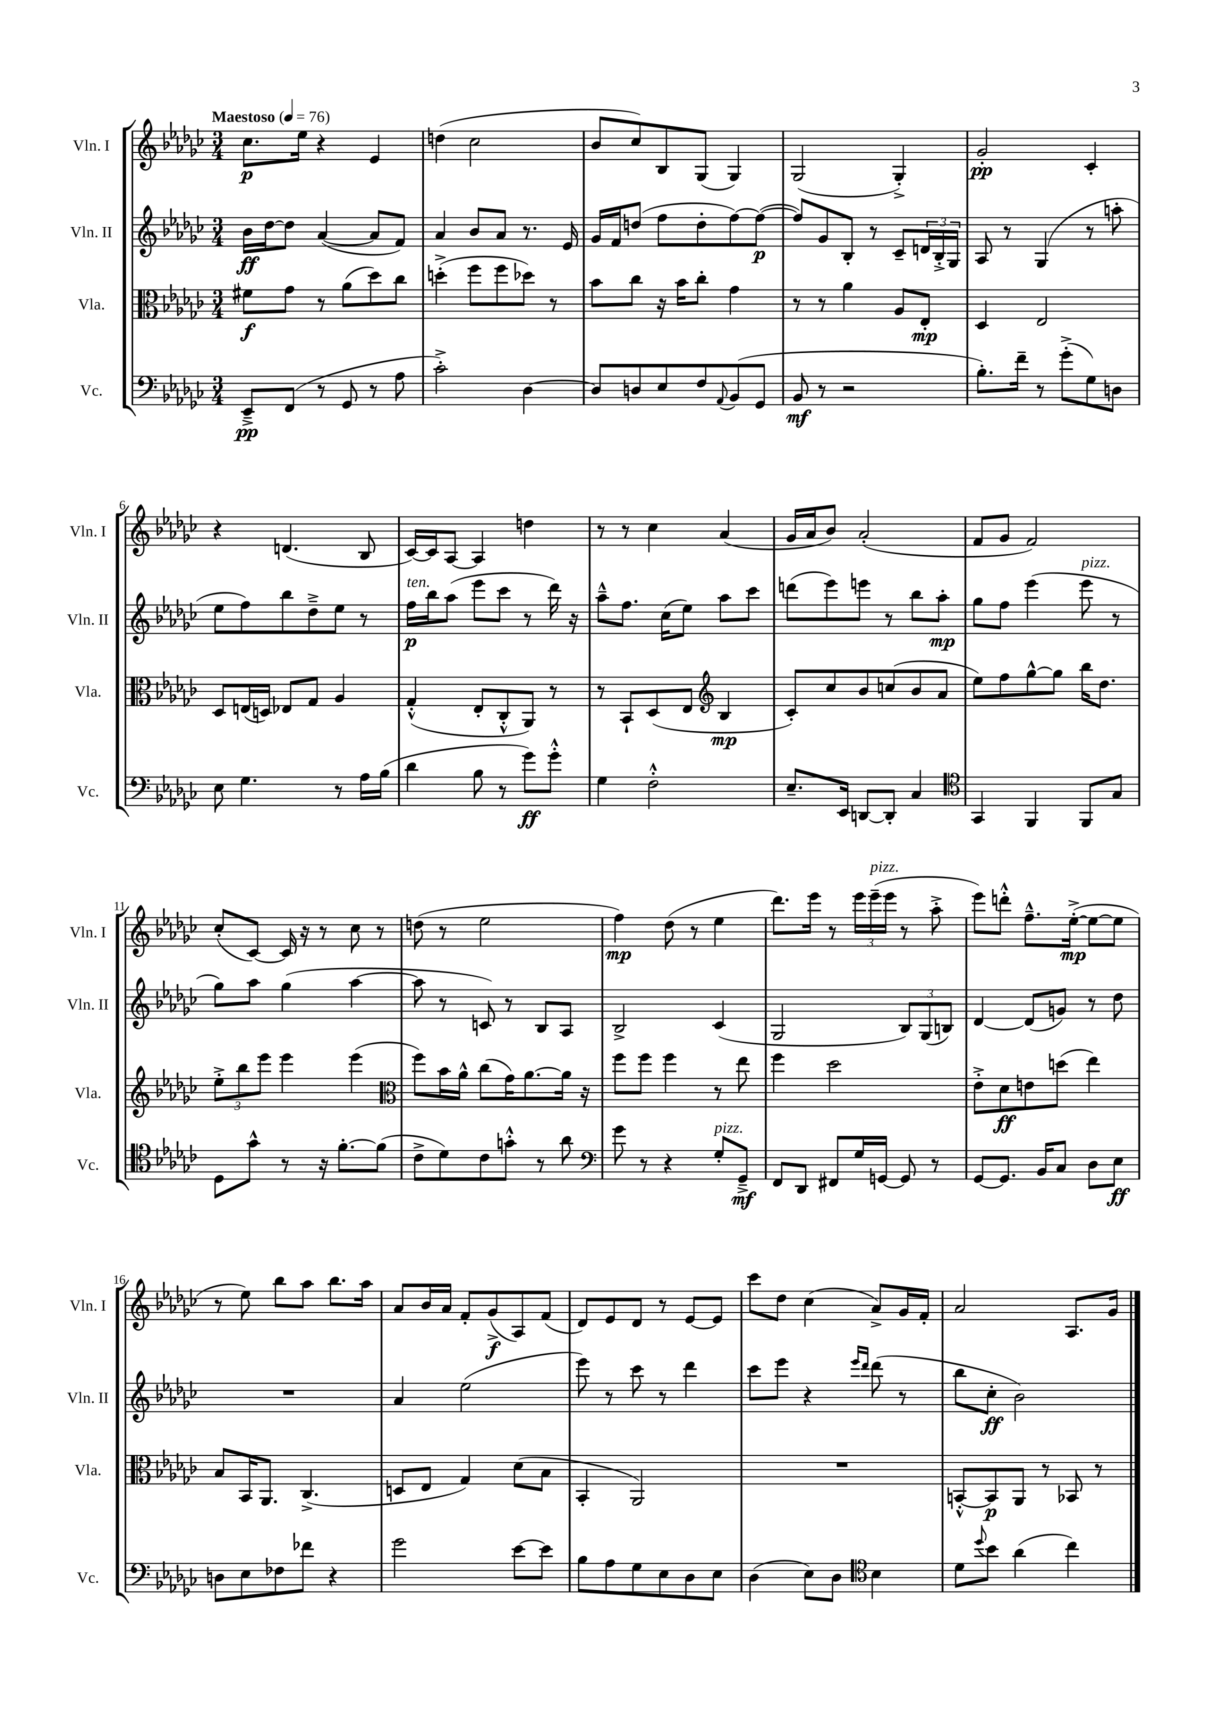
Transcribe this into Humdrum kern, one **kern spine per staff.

**kern	**kern	**kern	**kern
*staff4	*staff3	*staff2	*staff1
*clefF4	*clefC3	*clefG2	*clefG2
*k[b-e-a-d-g-c-]	*k[b-e-a-d-g-c-]	*k[b-e-a-d-g-c-]	*k[b-e-a-d-g-c-]
*M3/4	*M3/4	*M3/4	*M3/4
*MM76	*MM76	*MM76	*MM76
8EE-~^	8f#	16b-	8.cc-
.	.	[16dd-	.
(8FF	8g-	8dd-]	.
.	.	.	16ee-
8r	8r	([4a-	4r
8GG-	(8a-	.	.
8r	8dd-)	8a-]	4e-
8A-	8cc-	8f)	.
=	=	=	=
2c-'^)	(4dd'^	4a-	(4dd
.	8ff	8b-	2cc-
.	8ff	8a-	.
[4D-	8dd-)	8.r	.
.	8r	.	.
.	.	16e-	.
=	=	=	=
8D-]	8b-	16g-	8b-
.	.	16f	.
8D	8cc-	(8dd	8cc-)
8E-	16r	8ff	8B-
.	16b-	.	.
8F	8cc-'	8dd'	(8G-
8qqAA-	.	.	.
(8BB-	4g-	[8ff)	4G-)
8GG-	.	(8ff_	.
=	=	=	=
8BB-	8r	8ff])	(2G-
8r	8r	8g-	.
2r	4a-	8B-'	.
.	.	8r	.
.	8A-	8c-~	4G-'^)
.	8E-'	24d	.
.	.	24B-'^	.
.	.	24G-	.
=	=	=	=
8.B-')	4D-	8A-	2g-'
.	.	8r	.
16f~	.	.	.
8r	2E-	(4G-	.
(8g-'^	.	.	.
8G-)	.	8r	4c-'
8D	.	8aa'	.
=	=	=	=
8E-	8D-	8ee-	4r
4.G-	(16E	8ff)	.
.	16D)	.	.
.	8E-	8bb-	(4.d
.	8G-	8dd-~^	.
8r	4A-	8ee-	.
16A-	.	8r	8B-
(16B-	.	.	.
=	=	=	=
4d-	(4G-'^^	16ff	[16c-)
.	.	16bb-	16c-]
.	.	(8aa-	[8A-
8B-	8E-'	8eee-	4A-]
8r	8C-'^^	8ccc-	.
8g-)	8AA-)	8r	4dd
8g-'^^	8r	16ddd-)	.
.	.	16r	.
=	=	=	=
4G-	8r	8aa-~^^	8r
.	8BB-`	8.ff	8r
2F'^^	(8D-	.	4cc-
.	.	(16cc-	.
.	8E-	8ee-)	.
*	*clefG2	*	*
.	4B-	8aa-	(4a-
.	.	8ccc-	.
=	=	=	=
8.E-~	8c-')	(8ddd	16g-
.	.	.	16a-
.	8cc-	8eee-)	8b-)
16EE-	.	.	.
[8DD	8b-	8eee	(2a-'
8DD']	(8cc	8r	.
4C-	8b-	8bb-	.
.	8a-	8aa-'	.
=	=	=	=
*clefC4	*	*	*
4GG-	8ee-)	8gg-	8f
.	8ff	8ff	8g-
4FF	[8gg-^^	(4eee-	2f)
.	8gg-]	.	.
8FF	16bb-	8eee-	.
.	8.dd-	.	.
8G-	.	8r	.
=	=	=	=
8D-	12ee-'^	8gg-)	(8cc-'
.	12bb-	.	.
8g-^^	.	8aa-	[8c-)
.	12eee-	.	.
8r	4eee-	(4gg-	16c-]
.	.	.	16r
16r	.	.	8r
[8.f'	.	.	.
.	(4eee-	[4aa-	8cc-
(8f]	.	.	8r
=	=	=	=
*	*clefC3	*	*
8c-^	8ff)	8aa-]	(8dd
8d-)	16b-	8r	8r
.	16a-^^	.	.
8c-	(8cc-	8c)	2ee-
8g'^^	16g-)	8r	.
.	[8.a-	.	.
8r	.	8B-	.
8a-	16a-]	8A-	.
.	16r	.	.
=	=	=	=
*clefF4	*	*	*
8g-	8ff	2B-^	4ff)
8r	8ff	.	.
4r	4ff	.	(8dd-
.	.	.	8r
8G-'	8r	(4c-	4ee-
8GG-~^	8ee-	.	.
=	=	=	=
8FF	4ff	2G-	8.ddd-)
8DD-	.	.	.
.	.	.	16eee-
8FF#	2dd-	.	8r
16G-	.	.	24eee-
.	.	.	(24eee-~
[16GG	.	.	.
.	.	.	24eee-
8GG]	.	12B-)	8r
.	.	(12G-	.
8r	.	.	8aa-'^
.	.	12B)	.
=	=	=	=
[8GG-	8e-'^	[4d-	8eee-)
8.GG-]	8d-	.	8ddd'^^
.	8e	(8d-]	8.ff~^^
16BB-	.	.	.
8C-	(8dd	8g)	.
.	.	.	([16ee-'^
8D-	4ee-)	8r	8ee-_
8E-	.	8dd-	8ee-]
=	=	=	=
8D	8B-	2.r	8r
8E-	16BB-	.	8ee-)
.	8.AA-	.	.
8F-	.	.	8bb-
8f-	(4.C-^	.	8aa-
4r	.	.	8.bb-
.	.	.	16aa-
=	=	=	=
2g-	8D	4a-	8a-
.	8E-	.	16b-
.	.	.	16a-
.	4G-)	(2ee-	8f'
.	.	.	(8g-^
[8e-	(8d-	.	8A-)
8e-]	8B-	.	(8f
=	=	=	=
8B-	4BB-'	8eee-)	8d-)
8A-	.	8r	8e-
8G-	2AA-)	8ccc-	8d-
8E-	.	8r	8r
8D-	.	4ddd-	[8e-
8E-	.	.	8e-]
=	=	=	=
(4D-	2.r	8ccc-	8ccc-
.	.	8eee-	8dd-
8E-)	.	4r	(4cc-
8D-	.	.	.
*clefC4	*	*	*
.	.	16qqeee-	.
.	.	16qqddd-	.
4B-	.	(8ddd-	8a-^)
.	.	8r	16g-
.	.	.	16f'
=	=	=	=
8d-	[8BB'^^	8bb-	2a-
8qqdd-	.	.	.
8b-	8BB]	8cc-'	.
(4a-	8AA-	2b-)	.
.	8r	.	.
4cc-)	8BB-	.	8.A-
.	8r	.	.
.	.	.	16g-
==	==	==	==
*-	*-	*-	*-
